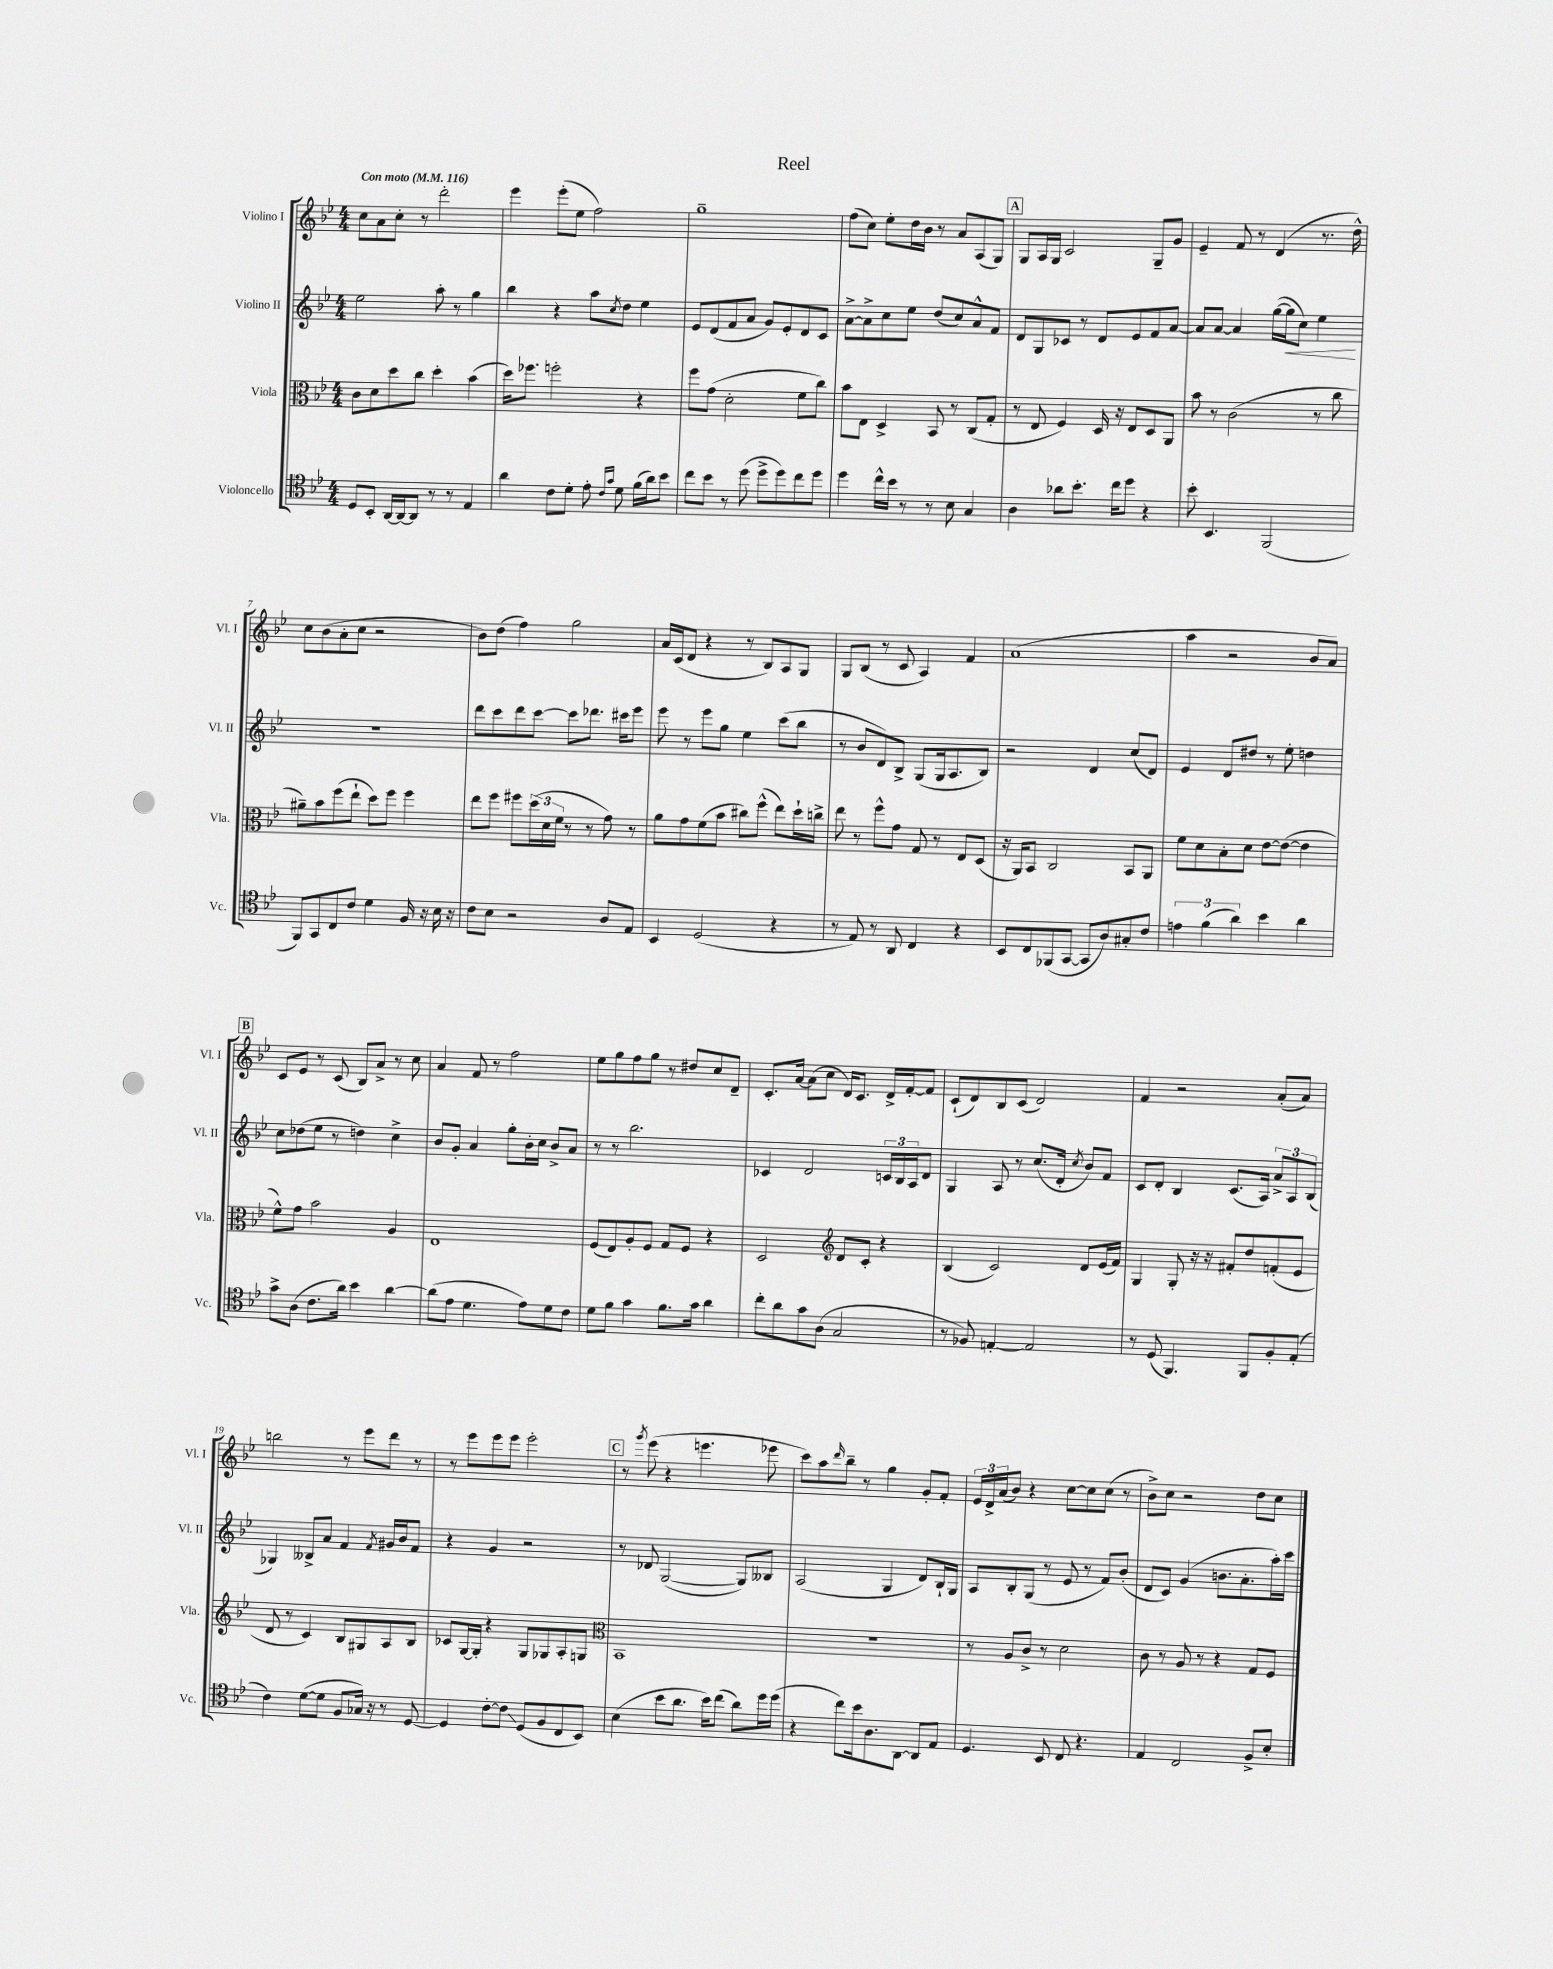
\header { title = "Reel" }
<<
\new StaffGroup <<
\new Staff = "s0" \with { instrumentName = "Violino I" shortInstrumentName = "Vl. I" } {
    \clef treble \key bes \major \numericTimeSignature \time 4/4 \tempo "Con moto" 4 = 116
    c''8 a'8 c''8-. r8 d'''2-. |
    ees'''4 ees'''8-.( ees''8 f''2) |
    g''1-- |
    f''8( c''8) ees''8-. d''16 bes'16 r8 a'8 a8( g8) |
    \mark \markup { \box "A" } g8 a16 g16 c'2 g8-- g'8 |
    ees'4-- f'8 r8 d'4( r8. d''16-^) |
    c''8 bes'8( a'8-. c''8 r2 |
    bes'8) d''8( f''4) g''2 |
    a'16 c'16( d'8 r4 r8 bes8) a8 g8 |
    g8 bes8( r8 c'8 a4) f'4 |
    a'1( |
    a''4 r2 bes'8 a'8) |
    \mark \markup { \box "B" } c'8 ees'8 r8 c'8( bes8) a'8-> r8 c''8 |
    a'4 f'8 r8 f''2 |
    ees''8 g''8 f''8 g''8 r8 dis''8 c''8 d'8-- |
    c'8.-. a'16~ a'8( c''8 d'16) c'8. d'16-> f'16~-. f'8 |
    c'8-!( d'8) bes8 c'8( d'2) |
    f'4 r2 a'8-.( a'8) |
    b''2 r8 ees'''8 d'''8 r8 |
    r8 ees'''8 ees'''8 ees'''8 ees'''2-. |
    \mark \markup { \box "C" } r8 \acciaccatura { g'''8 } ees'''8( r4 e'''4. ees'''8 |
    c'''8) a''8 \grace { d'''16 } bes''8-- r8 g''4 g'8-. f'8-. |
    \tuplet 3/2 { ees'16 d'16-> a'16( } bes'8) r4 c''8~ c''8 c''8( r8 |
    bes'8->) c''8 r2 d''8 c''8 \bar "|." |
}
\new Staff = "s1" \with { instrumentName = "Violino II" shortInstrumentName = "Vl. II" } {
    \clef treble \key bes \major \numericTimeSignature \time 4/4
    ees''2 a''8-. r8 g''4 |
    bes''4 r4 a''8 \acciaccatura { c''8 } d''8 ees''4 |
    ees'8 d'8( f'8 a'8 g'8) ees'8-. d'8 c'8 |
    a'8~-> a'8-> c''8 ees''8 d''8( c''8) a'8-^ f'8 |
    \mark \markup { \box "A" } d'8 g8 ces'8 r8 d'8 ees'8 f'8 a'8~ |
    a'8 a'8~ a'4 g''16~( g''16\< c''8) ees''4\! |
    R1 |
    d'''8 c'''8 d'''8 c'''8~ c'''8 des'''8. cis'''16 ees'''8 |
    ees'''8 r8 ees'''8 g''8 ees''4 c'''8( bes''8 |
    r8 bes'8 d'8) bes8-> g8( g16 a8. bes8) |
    r2 d'4 c''8( d'8) |
    ees'4 d'8 dis''8 r8 ees''8-. d''4 |
    \mark \markup { \box "B" } c''8 des''8( ees''8 r8 d''4) c''4-> |
    bes'8 g'8-. a'4 g''8-. bes'16-. c''16 bes'8-> a'8 |
    r8 r8 bes''2. |
    ces'4 d'2 \tuplet 3/2 { c'16 bes16 a16 } d'8 |
    g4 a8 r8 c''8.( d'16-. \acciaccatura { c''8 } bes'8) f'8 |
    c'8 d'8-. bes4 c'8.( a16) \tuplet 3/2 { a'8-> a8 bes8( } |
    ges4) beses8-> a'8 f'4 \acciaccatura { f'8 } gis'16 bes'16 f'8 |
    r4 g'4 r2 |
    \mark \markup { \box "C" } r8 des'8 g2~( g8) beses8 |
    a2( g4 d'8) bes16-! g16 |
    a8 bes8-. g8( r8 ees'8 r8 f'8) bes'8-.( |
    d'8 c'8) g'4( b'8. a'8.-. a''16-.) c'''16 \bar "|." |
}
\new Staff = "s2" \with { instrumentName = "Viola" shortInstrumentName = "Vla." } {
    \clef alto \key bes \major \numericTimeSignature \time 4/4
    c'8 d'8 d''8 c''8 d''4-. bes'4( |
    d''16) fes''8. f''2-. r4 |
    f''8 g'8( d'2-. f'8 c''8) |
    bes'8 ees8 d4-> bes,8 r8 c8( g8-. |
    \mark \markup { \box "A" } r8 ees8 f4) d16 r16 ees8 d8 a,8 |
    bes'8 r8 c'2( r8 c''8 |
    ais'8--) bes'8 f''8( ees''8-! d''8) f''8 f''4 |
    ees''8 f''8 fis''8 \tuplet 3/2 { d''16( d'16 f'16 } r8 r8 g'8) r8 |
    a'8 g'8 f'8( bes'8 cis''8) f''8-^( ees''8) d''16-! c''16-> |
    ees''8 r8 f''8-^ g'8 g8 r8 ees8 d8( |
    r16 a,16) bes,8 c2 bes,8 a,8 |
    f'8 d'8 bes8-. d'8 ees'8~ ees'8~( ees'4 |
    \mark \markup { \box "B" } f'8-^) g'8 bes'2 a4 |
    ees1 |
    f8( ees8) a8-. f8 g8 f8 r4 |
    d2 \clef treble d'8 c'8-. r4 |
    bes4( c'2) d'8 ees'16( f'16) |
    g4 g8-. r16 r16 fis'8-. d''8 f'8-.( ees'8 |
    d'8 r8 c'4) bes8 gis8 a8 bes8 |
    ces'8 g16~ g16-. r4 g8 ges8 a8-. g8 |
    \mark \markup { \box "C" } \clef alto bes,1 |
    R1 |
    r8 a8 c'8-> r8 d'2 |
    c'8 r8 a8 r8 r4 g8 f8 \bar "|." |
}
\new Staff = "s3" \with { instrumentName = "Violoncello" shortInstrumentName = "Vc." } {
    \clef tenor \key bes \major \numericTimeSignature \time 4/4
    d8 bes,8-. a,16~ a,16~ a,8 r8 r8 ees4 |
    a'4 c'8 d'8-. ees'8-. \grace { c'16 g'16 } d'8 f'16( a'16) bes'8 |
    c''8 bes'8 r8 d''8( d''8-> d''8) c''8 d''8 |
    d''4 c''16-^ bes'16 r8 r8 bes8 g4 |
    \mark \markup { \box "A" } a4 aes'8 bes'8.-. c''16 d''8 r4 |
    bes'8-. bes,4. f,2( |
    f,8) g,8 c8 c'8 d'4 f16 r16 bes16 r16 |
    c'8 bes8 r2 a8 ees8 |
    bes,4 d2( r4 |
    r8 ees8) r8 a,8 c4 r4 |
    bes,8 c8 fes,8( g,8~ g,8 a8) gis8-. c'8 |
    \tuplet 3/2 { e'4 f'4( a'4) } bes'4 a'4 |
    \mark \markup { \box "B" } g'8-> a8( c'8. a'16) bes'4 a'4~ |
    a'8( ees'8 d'4. ees'8) d'8 c'8 |
    d'8 f'8 g'4 f'8. g'16 a'4 |
    c''8-. a'8 g'8 a8( g2 |
    r8 fes8) e4~-. e2 |
    r8 d8( f,4.) f,8 f8-. ees8-.( |
    c'4) d'8~( d'8 f8 ges16) r16 r8 d8~ |
    d4 c'8~-. c'8\glissando d8( f8 c8 bes,8) |
    \mark \markup { \box "C" } bes4( bes'8 a'8. bes'16) c''8( a'8) d''16 d''16( |
    r4 c''8) bes'16 a8. a,8~ a,8 ees8 |
    d4. bes,8 c8 r4. |
    ees4 c2 f8-> bes8-. \bar "|." |
}
>>
>>
